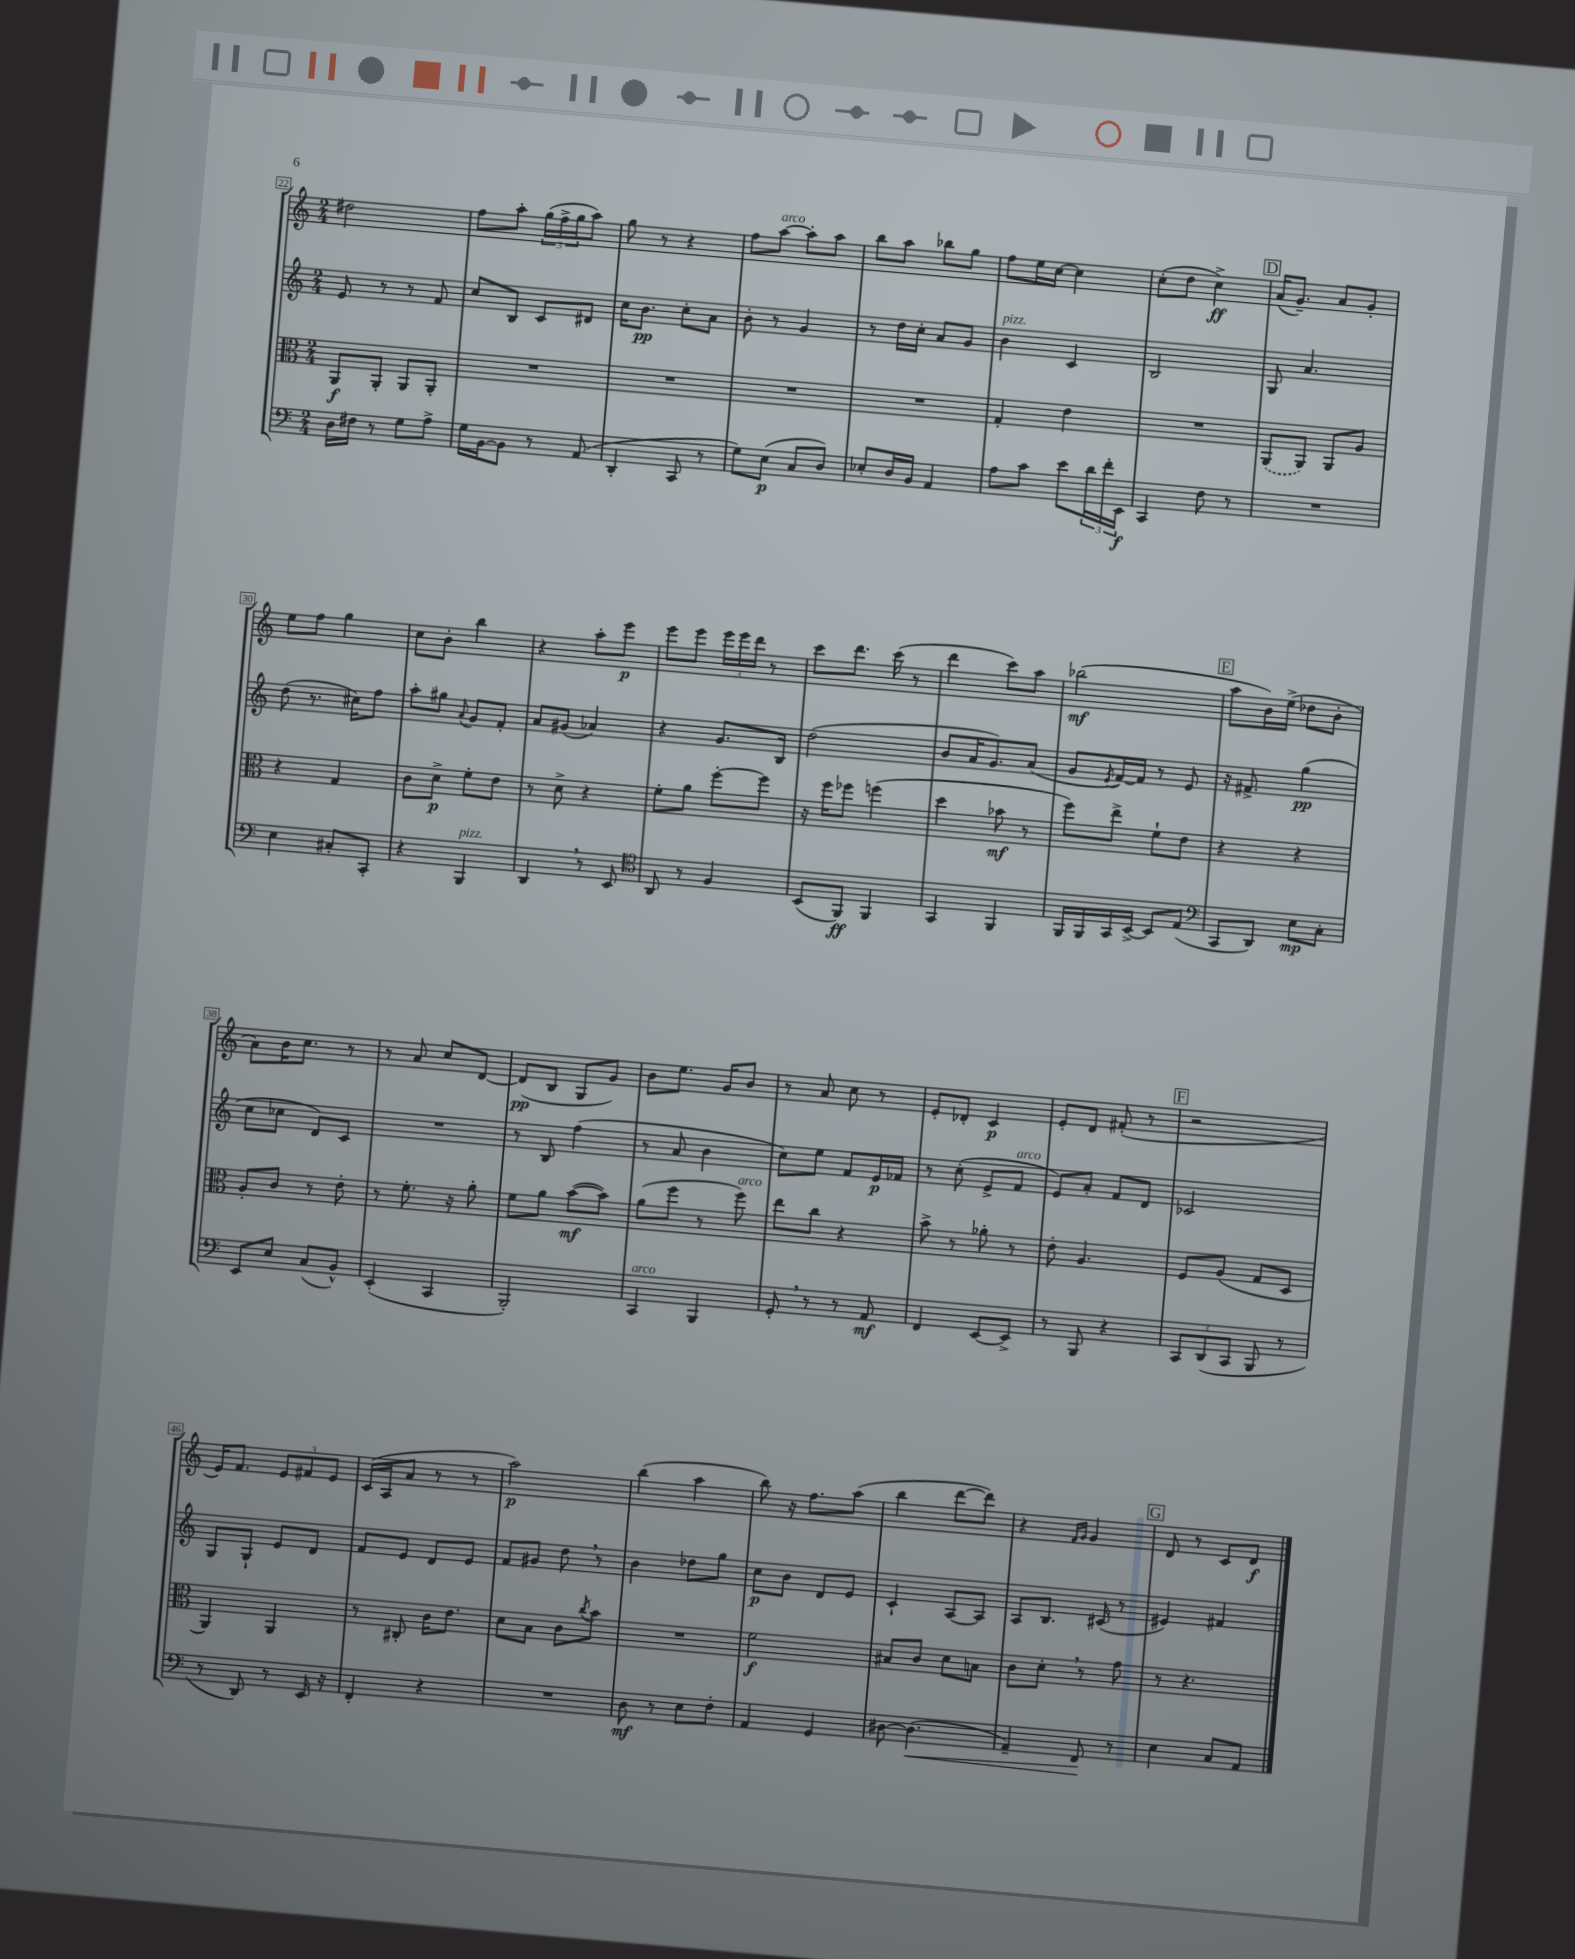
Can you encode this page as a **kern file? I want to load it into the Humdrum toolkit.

**kern	**kern	**kern	**kern
*staff4	*staff3	*staff2	*staff1
*clefF4	*clefC3	*clefG2	*clefG2
*k[]	*k[]	*k[]	*k[]
*M2/4	*M2/4	*M2/4	*M2/4
16D	8AA	8e	2dd#
16F#	.	.	.
8r	8AA'	8r	.
8G	8AA	8r	.
8A^	8AA'	8f	.
=	=	=	=
16G	2r	8cc	8ff
[16BB	.	.	.
8BB]	.	8B	8aa'
8r	.	8c	(24gg
.	.	.	24ff^
.	.	.	24gg
(8AA	.	8d#	8aa)
=	=	=	=
4DD'	2r	16cc	8gg
.	.	8.b	.
.	.	.	8r
8CC	.	8cc'	4r
8r	.	8a	.
=	=	=	=
8G)	2r	8b'	8ff
(8E	.	8r	[8aa
8C	.	4g	8aa']
8D)	.	.	8aa
=	=	=	=
8E-'	2r	8r	8bb
16D	.	16dd	8aa
16BB	.	16cc'	.
4AA	.	8a	8bb-
.	.	8g	8gg
=	=	=	=
8A	4G'	4b	8ff
8c	.	.	16ee
.	.	.	[16cc
8e	4e	4c	4cc]
24d	.	.	.
24f'	.	.	.
24EE	.	.	.
=	=	=	=
4CC	2r	2B	(8cc'
.	.	.	8dd
8F	.	.	4cc^)
8r	.	.	.
=	=	=	=
2r	(8AA	8G	(16a
.	.	.	8.g~)
.	8AA)	4.a	.
.	8AA	.	8a
.	8A	.	8g'
=	=	=	=
4E	4r	(8dd	8ee
.	.	8.r	8ff
8C#'	4G	.	4gg
.	.	16cc#)	.
8CC'	.	8ff	.
=	=	=	=
4r	8c	8aa'	8cc
.	8d^	8gg#	8b'
.	.	8qqa	.
4BBB	8f'	8g	4bb
.	8e	8f'	.
=	=	=	=
4DD	8r	8a	4r
.	8d^	(8g#	.
8r	4r	4a-)	8aa'
8EE	.	.	8eee
=	=	=	=
*clefC4	*	*	*
8AA	8f'	4r	8eee
8r	8a	.	8eee
4F	[8ff'	8.g	24eee
.	.	.	24eee
.	.	.	24ddd
.	8ff]	.	8r
.	.	16B	.
=	=	=	=
(8BB	16r	(2dd	8ccc
.	16ff	.	.
8FF)	8ff-	.	8.ddd
4FF	(4ff	.	.
.	.	.	(16ccc
.	.	.	8r
=	=	=	=
4GG	4dd	8b	4ddd
.	.	16a	.
.	.	8.g)	.
4FF	8b-	.	8ccc)
.	8r	(8a	8aa
=	=	=	=
16FF	8ff)	8g	(2bb-
16FF	.	.	.
.	.	8qe	.
16GG	8ee^	[16f)	.
[16BB^	.	16f]	.
8BB]	8f`	8r	.
(8E	8e	8e	.
=	=	=	=
*clefF4	*	*	*
8CC	4r	16r	8aa
.	.	8.f#^	.
8DD)	.	.	16b)
.	.	.	(16ee^
8E	4r	(4gg	8dd-
8C'	.	.	8b'
=	=	=	=
8EE	8A'	8cc	8a)
8E	8c	8cc-	16b
.	.	.	8.cc
(8C	8r	8d)	.
8BB^^)	8e'	8c	8r
=	=	=	=
(4EE'	8r	2r	8r
.	8.f'	.	8a
4CC	.	.	8cc
.	16r	.	.
.	8a'	.	[8d
=	=	=	=
2BBB')	8f	8r	(8d]
.	8a	8B	8B
.	([8b	(4ff	8G
.	8b])	.	8g)
=	=	=	=
4CC	(8a	8r	8b
.	8ff	8a	8.ee
4BBB	8r	4b	.
.	.	.	16g
.	8ff)	.	8b
=	=	=	=
8GG'	8ee	8cc)	8r
8r	8cc	8ee	8a
8r	4r	8f	8cc
8AA	.	16e	8r
.	.	16f-	.
=	=	=	=
4FF	8b^	8r	8e'
.	8r	(8cc'	8d-'
[8EE	8a-'	8e^	4c
8EE^]	8r	8f	.
=	=	=	=
8r	8e'	8e)	8e'
8BBB	4.A	8a'	8d
4r	.	8f	(8f#'
.	.	8d	8r
=	=	=	=
12CC	8F	2c-	2r
(12DD	.	.	.
.	(8A	.	.
12CC	.	.	.
8BBB	8G	.	.
8r	8D	.	.
=	=	=	=
8r	4AA)	8G	16e)
.	.	.	8.f
8DD)	.	8G`	.
8r	4AA	8e	12e
.	.	.	12f#
16EE	.	8d	.
.	.	.	12e
16r	.	.	.
=	=	=	=
4FF'	8r	8f	(16c
.	.	.	16A
.	8C#'	8e	8a
4r	16c	8d	8r
.	8.e	.	.
.	.	8e	8r
=	=	=	=
2r	8d	8f	2aa)
.	8B	8g#	.
.	8c	8dd	.
.	8qcc	.	.
.	8b	8r	.
=	=	=	=
8D	2r	4b	(4bb
8r	.	.	.
8E	.	8dd-	4aa
8F'	.	8gg	.
=	=	=	=
4AA	2f	8cc	8bb)
.	.	8b	16r
.	.	.	8.ff
4GG	.	8d	.
.	.	8e	(8aa
=	=	=	=
[8D#	8B#	4c`	4bb
(4.D#]	8c	.	.
.	8d	[8A	[8ddd
.	8B	8A]	8ddd])
=	=	=	=
4AA~)	8c	8A	4r
.	8d'	8.B	.
.	.	.	16qqf
.	.	.	16qqg
8FF	8r	.	4g
.	.	(16c#	.
8r	8g	8r	.
=	=	=	=
4E	8r	4e#)	8d
.	4.r	.	8r
8C	.	4f#	8c
8AA	.	.	8d
==	==	==	==
*-	*-	*-	*-
